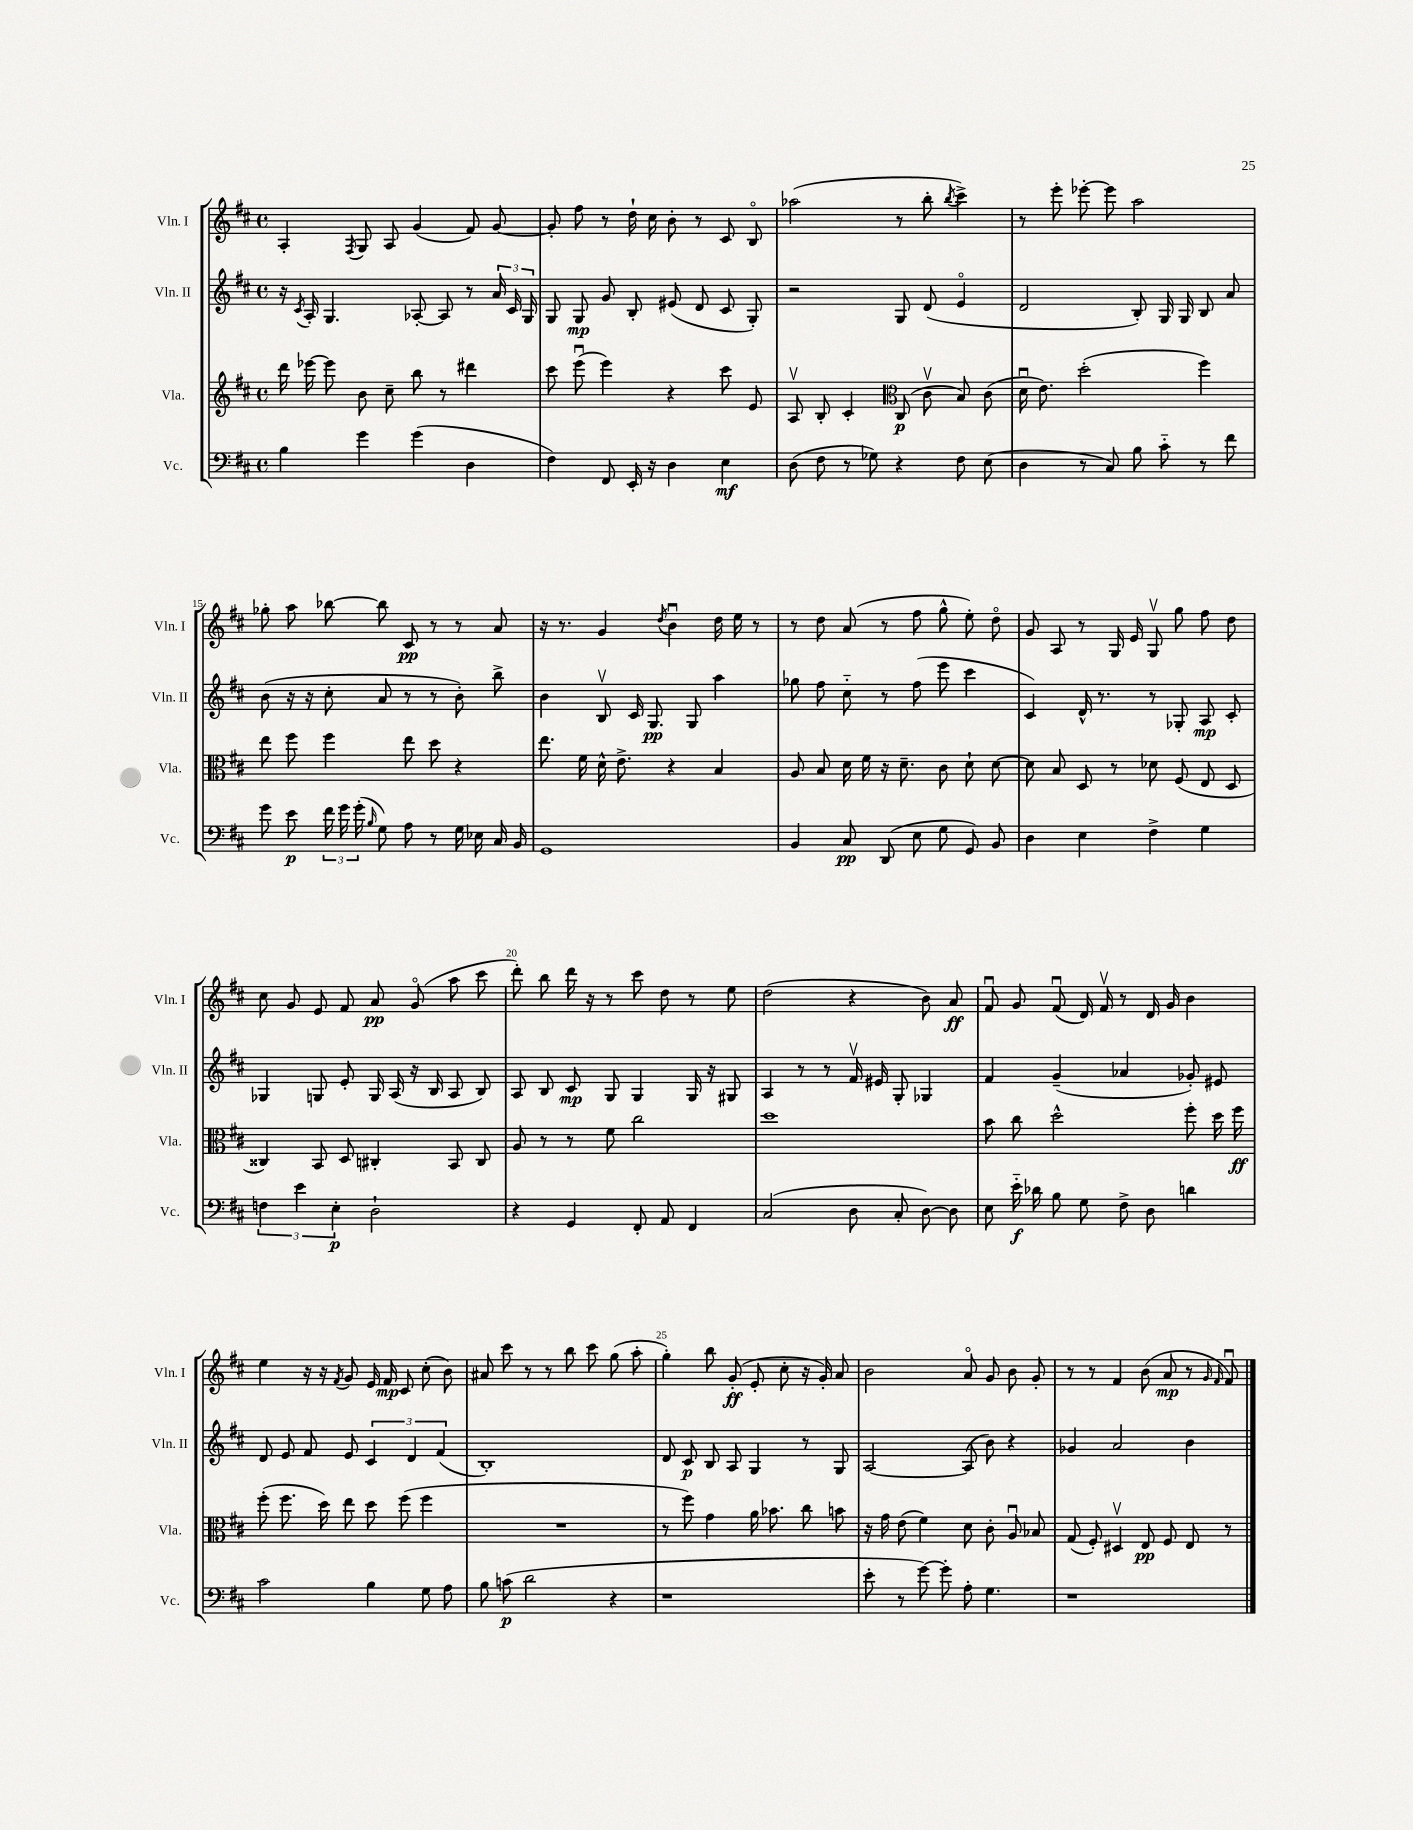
<<
\new StaffGroup <<
\new Staff = "s0" \with { instrumentName = "Vln. I" shortInstrumentName = "Vln. I" } {
    \clef treble \key d \major \defaultTimeSignature \time 4/4
    \autoBeamOff a4-. \acciaccatura { fis8 } g8 a8 g'4( fis'8) g'8~ |
    g'8-. fis''8 r8 d''16-! cis''16 b'8-. r8 cis'8 b8\flageolet |
    aes''2( r8 b''8-. \acciaccatura { b''8 } cis'''4->) |
    r8 e'''8-. ees'''8~-. ees'''8 a''2 |
    ges''8-. a''8 bes''8~ bes''8 cis'8\pp r8 r8 a'8 |
    r16 r8. g'4 \acciaccatura { d''8 } b'4\downbow d''16 e''16 r8 |
    r8 d''8 a'8( r8 fis''8 g''8-^ e''8-.) d''8\flageolet |
    g'8 a8 r8 g16 e'16 g8\upbow g''8 fis''8 d''8 |
    cis''8 g'8 e'8 fis'8 a'8\pp g'8\flageolet( a''8 cis'''8 |
    d'''8-.) b''8 d'''16 r16 r8 cis'''8 d''8 r8 e''8 |
    d''2( r4 b'8) a'8\ff |
    fis'8\downbow g'8 fis'8\downbow( d'16) fis'16\upbow r8 d'16 g'16 b'4 |
    e''4 r16 r16 \acciaccatura { fis'8 } g'8 e'16 fis'16\mp cis'8 cis''8-.( b'8) |
    ais'8 cis'''8 r8 r8 b''8 cis'''8 g''8( a''8-. |
    g''4-.) b''8 g'8-.\ff( e'8-. cis''8-. r16 g'16-.) a'8 |
    b'2 a'8\flageolet g'8 b'8 g'8-. |
    r8 r8 fis'4 b'8( a'8\mp r8 \grace { g'16 fis'16 } fis'8\downbow) \bar "|." |
}
\new Staff = "s1" \with { instrumentName = "Vln. II" shortInstrumentName = "Vln. II" } {
    \clef treble \key d \major \defaultTimeSignature \time 4/4
    \autoBeamOff r16 \acciaccatura { cis'8 } a16-. g4. aes8~-. aes8 r8 \tuplet 3/2 { a'16 cis'16 g16 } |
    g8 g8\mp g'8 b8-. eis'8( d'8 cis'8 g8-.) |
    r2 g8 d'8( e'4\flageolet |
    d'2 b8-.) g16 g16 b8 a'8 |
    b'8( r16 r16 cis''8-. a'8 r8 r8 b'8-.) b''8-> |
    b'4 b8\upbow cis'16 g8.\pp g8 a''4 |
    ges''8 fis''8 cis''8-_ r8 fis''8( e'''8 cis'''4 |
    cis'4) d'16-^ r8. r8 ges8-. a8\mp cis'8-. |
    ges4 g8 e'8-. g16 a16( r16 b16 a8 b8) |
    a8 b8 cis'8\mp g8 g4 g16 r16 gis8 |
    a4 r8 r8 fis'16\upbow eis'16 g8-. ges4 |
    fis'4 g'4--( aes'4 ges'8-.) eis'8 |
    d'8 e'8 fis'8 e'8 \tuplet 3/2 { cis'4 d'4 fis'4( } |
    b1-.) |
    d'8 cis'8\p b8 a8 g4 r8 g8 |
    a2~ a8( b'8) r4 |
    ges'4 a'2 b'4 \bar "|." |
}
\new Staff = "s2" \with { instrumentName = "Vla." shortInstrumentName = "Vla." } {
    \clef treble \key d \major \defaultTimeSignature \time 4/4
    \autoBeamOff d'''16 ees'''16~ ees'''8 b'8 cis''8-- b''8 r8 dis'''4 |
    cis'''8 e'''8\downbow( e'''4) r4 cis'''8 e'8 |
    a8\upbow b8-. cis'4-. \clef alto cis8\p( cis'8\upbow b8) cis'8( |
    d'16\downbow e'8.) d''2-.( fis''4) |
    e''8 fis''8 fis''4 e''8 d''8 r4 |
    e''8. fis'16 d'16-^ e'8.-> r4 b4 |
    a8 b8 d'16 fis'16 r16 d'8.-- cis'8 d'8-! d'8~ |
    d'8 b8 d8 r8 des'8 fis8( e8 d8 |
    cisis4) b,8 d8 cis4-. b,8 cis8 |
    a8 r8 r8 fis'8 cis''2 |
    d''1 |
    b'8 cis''8 d''2-^ fis''8-. d''16 fis''16\ff |
    fis''8-.( fis''8. d''16) e''8 d''8 fis''8( fis''4 |
    R1 |
    r8 fis''8) g'4 a'16 bes'8. cis''8 b'8 |
    r16 g'16 e'8( fis'4) d'8 cis'8-. a8\downbow bes8 |
    g8( fis8-.) dis4\upbow e8\pp fis8 e8 r8 \bar "|." |
}
\new Staff = "s3" \with { instrumentName = "Vc." shortInstrumentName = "Vc." } {
    \clef bass \key d \major \defaultTimeSignature \time 4/4
    \autoBeamOff b4 g'4 g'4( d4 |
    fis4) fis,8 e,16-. r16 d4 e4\mf |
    d8( fis8 r8 ges8) r4 fis8 e8( |
    d4 r8 cis8) b8 cis'8-_ r8 fis'8 |
    g'8 e'8\p \tuplet 3/2 { fis'16 g'16 g'16-.( } \grace { b16 } g8) a8 r8 g16 ees16 cis16 b,16 |
    g,1 |
    b,4 cis8\pp d,8( e8 g8 g,8) b,8 |
    d4 e4 fis4-> g4 |
    \tuplet 3/2 { f4 e'4 e4-.\p } d2-! |
    r4 g,4 fis,8-. a,8 fis,4 |
    cis2( d8 cis8-. d8~) d8 |
    e8 e'16-_\f des'16 b8 g8 fis8-> d8 d'4 |
    cis'2 b4 g8 a8 |
    b8 c'8\p( d'2 r4 |
    r1 |
    e'8-. r8 g'8~) g'8-. a8-. g4. |
    r1 \bar "|." |
}
>>
>>
\layout { \context { \Score currentBarNumber = #11 \override BarNumber.break-visibility = ##(#f #t #t) barNumberVisibility = #(every-nth-bar-number-visible 5) } }
